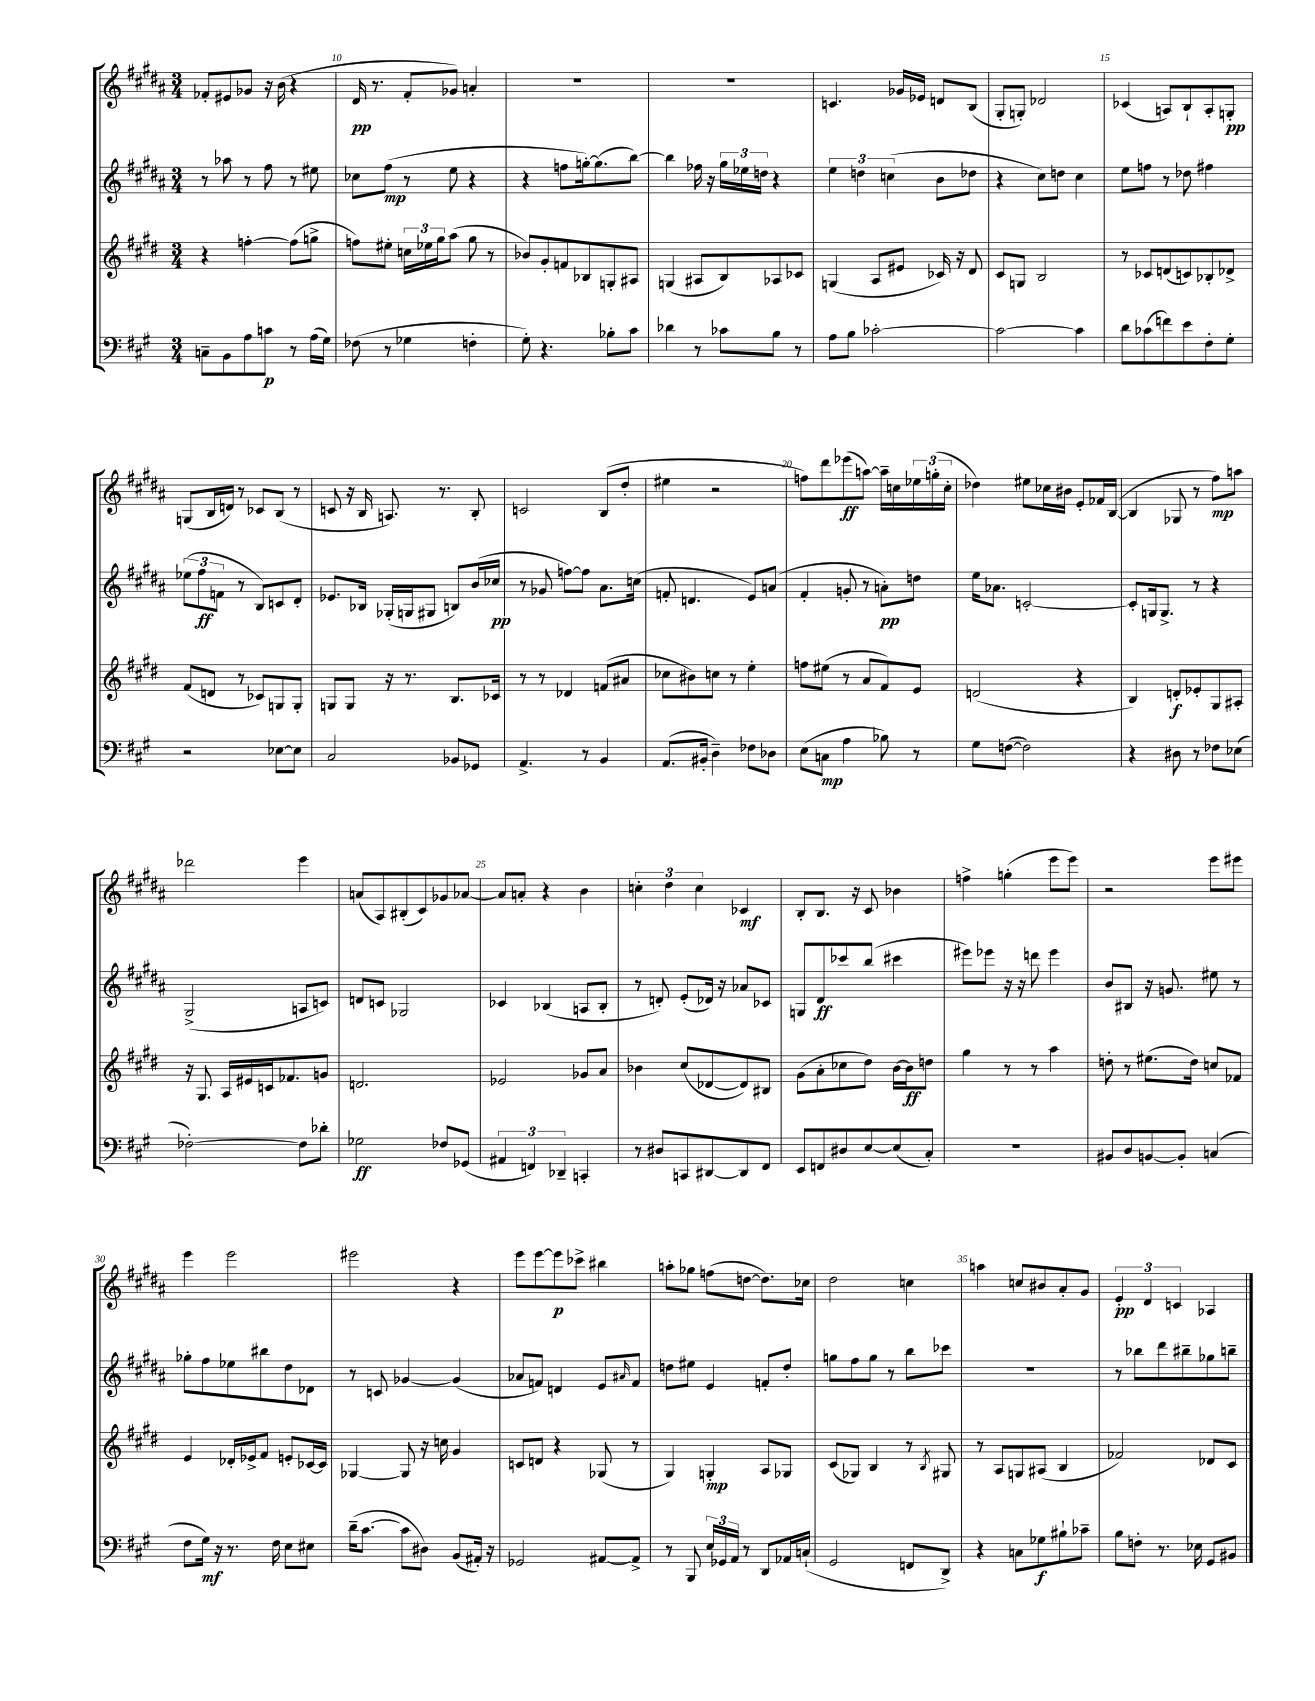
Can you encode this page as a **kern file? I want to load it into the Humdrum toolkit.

**kern	**kern	**kern	**kern
*staff4	*staff3	*staff2	*staff1
*clefF4	*clefG2	*clefG2	*clefG2
*k[f#c#g#]	*k[f#c#g#d#]	*k[f#c#g#d#a#]	*k[f#c#g#d#a#]
*M3/4	*M3/4	*M3/4	*M3/4
8C~\L	4r	8r	8f-'/L
8BB\	.	8aa-\	8e#/
8A\	[4ff'\	8r	8g-/J
8c\J	.	8ff#\	16r
.	.	.	(16b\
8r	(8ff\]L	8r	4r
(16A\LL	8gg^\J	8ee#\	.
16G#\JJ)	.	.	.
=	=	=	=
(8F-\	8ff\L)	8cc-\L	16d#/
.	.	.	8.r
8r	8ee#'\J	(8ff#\J	.
4G-\	24cc\LL	8r	8f#'/L
.	24ee-\	.	.
.	24gg#\J	.	.
.	(8aa\J	8ee\	8g-/J)
4F'\	8gg#\	4r	4a'/
.	8r	.	.
=	=	=	=
8G#'\)	8b-/L)	4r	2.r
4.r	8g#'/	.	.
.	8f/	8ff\L	.
.	8B-/	[16gg'\k)	.
.	.	(8.gg\]	.
8B-'\L	8G'/	.	.
8c#\J	8A#/J	[8bb\J)	.
=	=	=	=
4d-\	(4G/	4bb\]	2.r
8r	8A#/L	16ff-\	.
.	.	16r	.
8c-\L	8B/)	24gg#\LL	.
.	.	24ee-\	.
.	.	24dd\JJ	.
8B\J	8A-/	4r	.
8r	8c-/J	.	.
=	=	=	=
8A\L	(4G/	6ee\	4.c/
8B\J	.	.	.
.	.	6dd\	.
[2c-'\	8A/L	.	.
.	.	(6cc\	.
.	8e#/J	.	16g-/LL
.	.	.	16e-/JJ
.	16c-/)	8b\L	8d/L
.	16r	.	.
.	8d#/	8dd-\J	(8B/J
=	=	=	=
2c-\_	8c#/L	4r	8G#'/L
.	8G/J	.	8G'/J)
.	2B/	8cc#\L)	2d-/
.	.	8dd\J	.
4c-\]	.	4cc#\	.
=	=	=	=
8d\L	8r	8ee\L	(4c-/
(8c-\	8c-/L	8ff\J	.
8f\)	(8d/	8r	8A/L)
8e\	8c/)	8dd-\	8B`/
8F#'\	8B-'/	4ff#\	8A'/
8G#'\J	8d-^/J	.	8G'/J
=	=	=	=
2r	(8f#/L	(12ee-\L	(8G/L
.	.	12ff#\	.
.	8d/J	.	16B/L
.	.	12f\J	.
.	.	.	16d/JJ)
.	8r	8r	8r
.	8c-/L)	8B/L)	8c-/L
[8E-\L	8G/	8c/	(8B/J
8E-\]J	8G'/J	8d#'/J	8r
=	=	=	=
2C#/	8G/L	8.e-/L	8c/
.	8G/J	.	16r
.	.	16B-/Jk	16B/
.	16r	(16G-'/LL	8.A/)
.	8.r	16G/J	.
.	.	8G#/J	.
.	.	.	8.r
8BB-/L	8.B/L	8B/L)	.
8GG-/J	.	(16b/L	8B'/
.	16c-/Jk	16cc-/JJ	.
=	=	=	=
4.AA^/	8r	8r	2c/
.	8r	8g-/	.
.	4d-/	[8ff\L)	.
8r	.	8ff\]J	.
4BB/	(8f/L	8.a#\L	(8B/L
.	8a#/J	.	8dd#'/J
.	.	(16cc\Jk	.
=	=	=	=
(8.AA/L	8cc-\L	8f'/	4ee#\
.	8b#\)	4.d/	.
16BB#'/Jk	.	.	.
4D~\)	8cc\J	.	2r
.	8r	.	.
8F-\L	4ee'\	8e/L)	.
8D-\J	.	(8a/J	.
=	=	=	=
(8E\L	8ff\L	4f#'/	8ff\L)
8C\J	(8ee#\J	.	8ddd#\
4A\	8r	8g'/	(8eee-\
.	8a/L	8r	[8aa\J)
8B-\)	8f#/)	8a'\L)	16aa~\]LL
.	.	.	16cc\
8r	8e/J	8dd\J	24ee-\
.	.	.	(24gg'\
.	.	.	24cc'\JJ
=	=	=	=
8G#\L	(2d/	16ee\LK	4dd-\)
.	.	8.a-\J	.
([8F\J	.	.	.
2F\])	.	[2c'/	8ee#\L
.	.	.	16cc-\L
.	.	.	16b#\JJ
.	4r	.	8e'/L
.	.	.	16f-/L
.	.	.	([16B/JJ
=	=	=	=
4r	4B/)	8c'/]L	4B/]
.	.	16G/k	.
.	.	8.G^/J	.
8D#\	8d'/L	.	8G-/
8r	8e-'/	8r	8r
8F-\L	8G#/	4r	8ff#\L)
(8E-\J	8A#'/J	.	8aa\J
=	=	=	=
[2F-'\)	16r	(2G#^/	2ddd-\
.	8.G#/	.	.
.	16A/LL	.	.
.	16e#/	.	.
.	16c/J	.	.
.	8.f-/	.	.
8F-\]L	.	8A/L	4eee\
8d-'\J	8g/J	8c/J)	.
=	=	=	=
2G-\	2.d/	8d/L	(8a/L
.	.	8c/J	8A#/)
.	.	2G-/	(8B#'/
.	.	.	8c#/)
8F-/L	.	.	8g-/
(8GG-/J	.	.	[8a-/J
=	=	=	=
6AA#/	2e-/	4c-/	8a-/]L
.	.	.	8a'/J
6FF/)	.	.	.
.	.	(4B-/	4r
6DD-~/	.	.	.
4CC'/	8g-/L	8A/L	4b\
.	8a/J	8B-'/J	.
=	=	=	=
8r	4b-\	8r	6cc'\
8D#/L	.	8d'/)	.
.	.	.	6dd#\
8CC/	(8cc#/L	(8e'/L	.
.	.	.	6cc\
[8DD#/	[8d-/	16d-/Jk)	.
.	.	16r	.
8DD#/]	8d-/])	8a-/L	4c-/
8FF#/J	8B#/J	8c-/J	.
=	=	=	=
8EE/L	(8g#\L	8G/L	8B'/L
8FF/	8a'\	8d#/	8.B/J
8D#/	8cc-\	8ccc-/	.
.	.	.	16r
[8E/	8dd#\J)	(8bb/J	8c#/
(8E/]	[16b\LL	4ccc#\	4b-\
.	16b\]J	.	.
8C#'/J)	8dd\J	.	.
=	=	=	=
2.r	4gg#\	8eee#\L)	4ff^\
.	.	8eee-\J	.
.	8r	16r	(4gg'\
.	.	16r	.
.	8r	8ddd\	.
.	4aa\	4eee-\	8eee\L
.	.	.	8eee\J)
=	=	=	=
8BB#/L	8dd'\	8b/L	2r
8D/	8r	8B#/J	.
[8BB/	(8.ee#\L	16r	.
.	.	8.g/	.
8BB'/]J	.	.	.
.	16dd\Jk)	.	.
(4C/	8cc/L	8ee#\	8eee\L
.	8f-/J	8r	8eee#\J
=	=	=	=
8F#\L	4e/	8gg-'\L	4eee\
16G#\Jk)	.	8ff#\	.
16r	.	.	.
8.r	16d-'/LL	8ee-\	2eee\
.	16e-^/J	.	.
.	8f#/J	8bb#\	.
16F#\	.	.	.
8E\L	8e'/L	8dd#\	.
8E#\J	[16c-/L	8d-\J	.
.	16c-/]JJ	.	.
=	=	=	=
(16d~\LK	[4G-/	8r	2eee#\
[8.c#\J	.	.	.
.	.	8c/	.
8c#\]L	8G-/]	[4g-/	.
8D#\J)	16r	.	.
.	16cc\	.	.
(8BB/L	4g#/	(4g-/]	4r
16AA#'/Jk)	.	.	.
16r	.	.	.
=	=	=	=
2GG-/	8c/L	8a-/L	8eee\L
.	8d/J	8f/J)	[8eee\
.	4r	4d/	8eee\]
.	.	.	8ccc-^\J
[8AA#/L	(8G-/	8e/L	4bb#\
.	.	16qqa#/	.
8AA#^/]J	8r	8f/J	.
=	=	=	=
8r	4G#/)	8dd\L	8aa'\L
8BBB/	.	8ee#\J	8gg-\J
24E/LL	4G'/	4e/	(8ff\L
24GG-/	.	.	.
24AA/JJ	.	.	.
8r	.	.	[8dd\J
8DD/L	8A/L	8f'/L	8.dd\]L)
16AA-/L	8G-/J	8dd'/J	.
(16C`/JJ	.	.	16cc-\Jk
=	=	=	=
2GG#/	(8c#/L	8gg\L	2dd#\
.	8G-/J)	8ff#\	.
.	4B/	8gg\J	.
.	.	8r	.
8FF/L	8r	8bb\L	4cc\
.	8qB/	.	.
8DD^/J)	8G#/	8ccc-\J	.
=	=	=	=
4r	8r	2.r	4aa\
.	8A/L	.	.
8C\L	8G/	.	8cc/L
8G-\	(8A#/J	.	8b#/
8B#`\	4B/	.	8a#'/
8c-~\J	.	.	8g#/J
=	=	=	=
8B\L	2f-/)	8r	6e'/
8F'\J	.	8bb-\L	.
.	.	.	6d#/
8.r	.	8ddd#\	.
.	.	.	6c/
.	.	8bb#~\	.
16E-\	.	.	.
8GG#/L	8d-/L	8gg-\	4A-/
8BB#/J	8c#/J	8bb~\J	.
==	==	==	==
*-	*-	*-	*-
